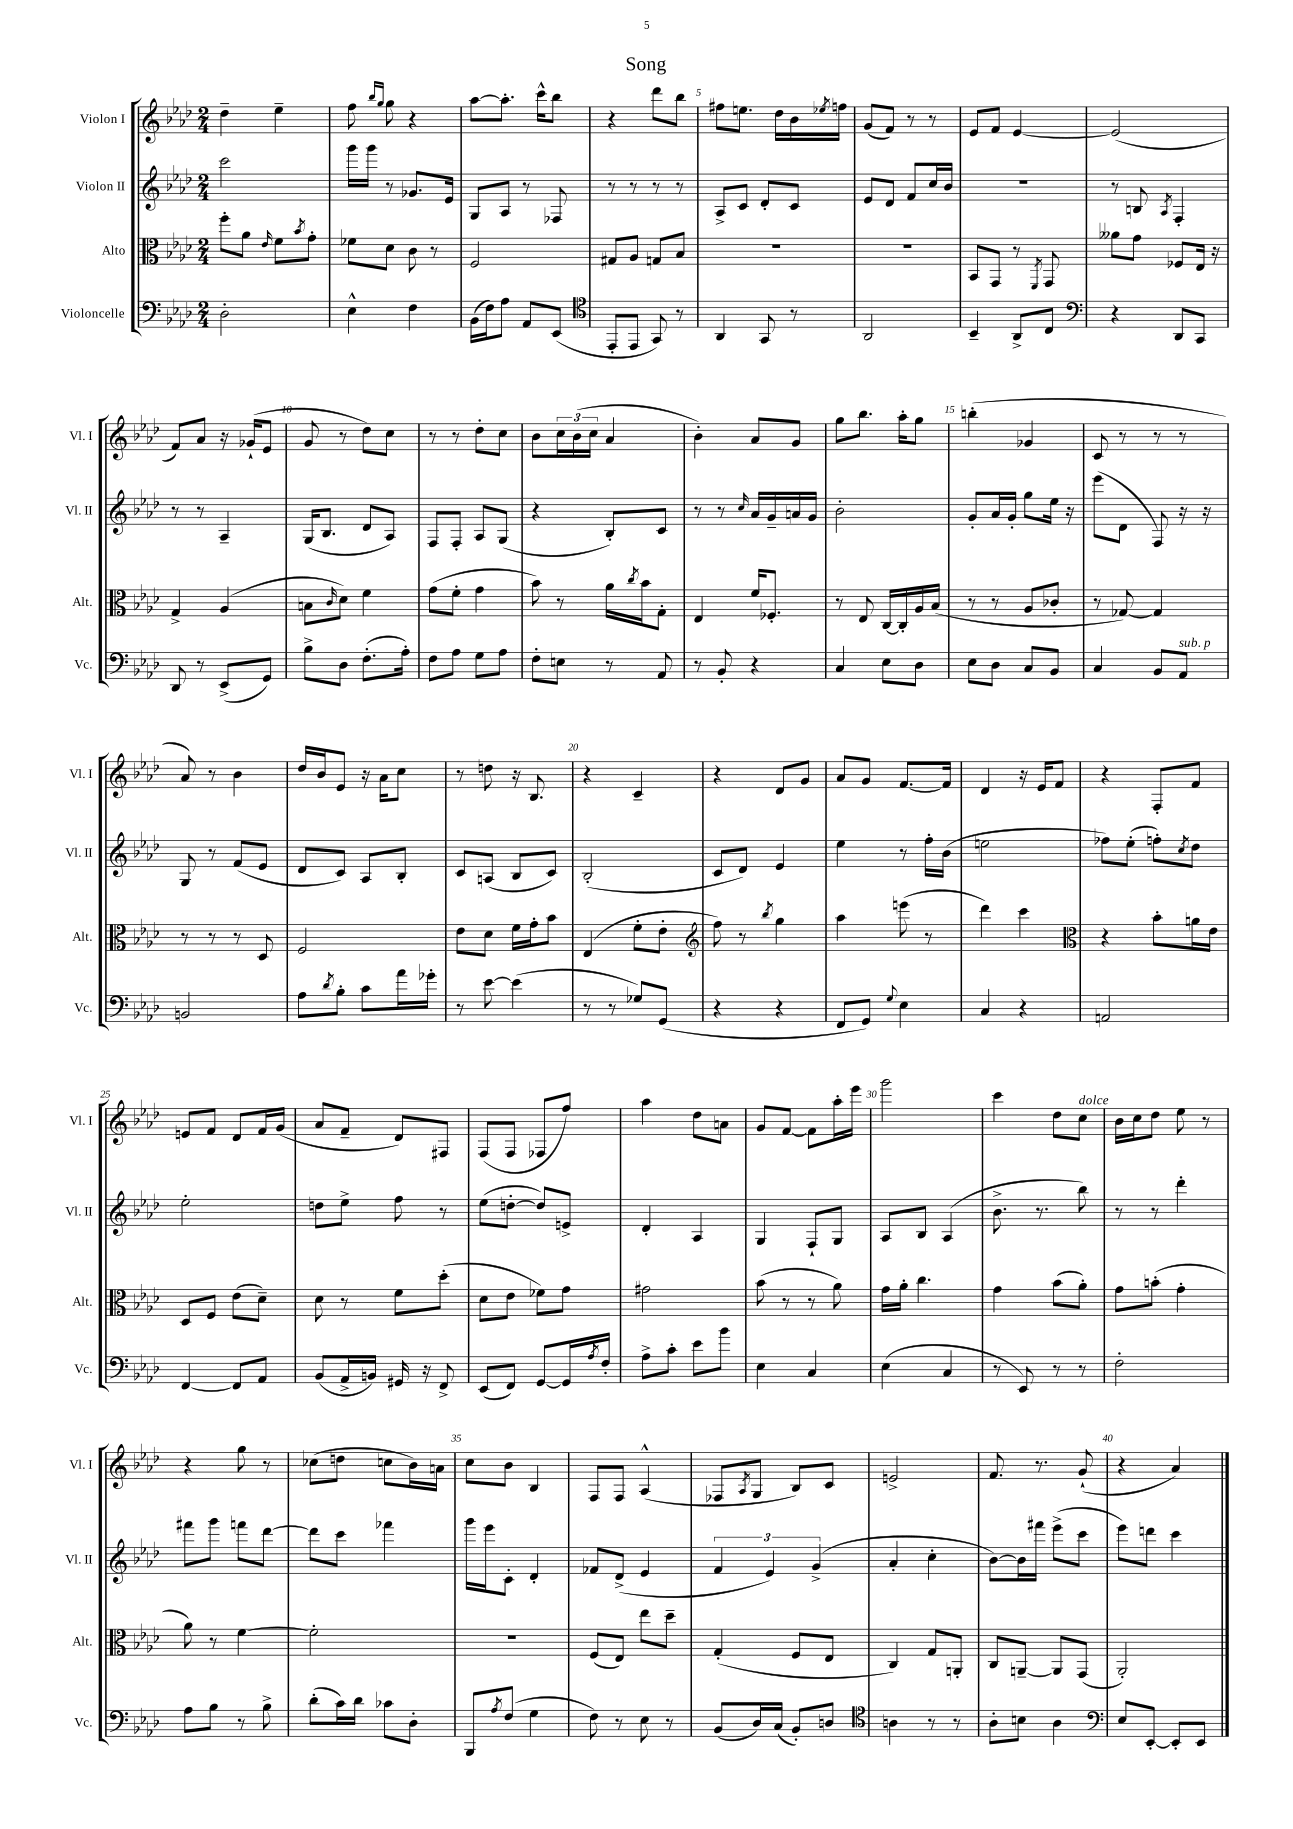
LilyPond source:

\header { title = "Song" }
<<
\new StaffGroup <<
\new Staff = "s0" \with { instrumentName = "Violon I" shortInstrumentName = "Vl. I" } {
    \clef treble \key aes \major \numericTimeSignature \time 2/4
    des''4-- ees''4-- |
    f''8 \grace { bes''16 g''16 } g''8 r4 |
    aes''8~ aes''8.-. c'''16-^ bes''8 |
    r4 des'''8 bes''8 |
    fis''8 e''8. des''16 bes'16 \acciaccatura { ees''8 } f''16 |
    g'8( f'8) r8 r8 |
    ees'8 f'8 ees'4~ |
    ees'2( |
    f'8) aes'8 r16 ges'16-!( ees'8 |
    g'8 r8 des''8) c''8 |
    r8 r8 des''8-. c''8 |
    bes'8 \tuplet 3/2 { c''16 bes'16( c''16 } aes'4 |
    bes'4-.) aes'8 g'8 |
    g''8 bes''8. aes''16-. g''8 |
    b''4-.( ges'4 |
    c'8 r8 r8 r8 |
    aes'8) r8 bes'4 |
    des''16 bes'16 ees'8 r16 aes'16 c''8 |
    r8 d''8 r16 bes8. |
    r4 c'4-- |
    r4 des'8 g'8 |
    aes'8 g'8 f'8.~ f'16 |
    des'4 r16 ees'16 f'8 |
    r4 f8-. f'8 |
    e'8 f'8 des'8 f'16 g'16( |
    aes'8 f'8-- des'8) fis8 |
    f8( f8 fes8 f''8) |
    aes''4 des''8 a'8 |
    g'8 f'8~ f'8 aes''16-. ees'''16 |
    g'''2 |
    c'''4 des''8 c''8^\markup { \italic "dolce" } |
    bes'16 c''16 des''8 ees''8 r8 |
    r4 g''8 r8 |
    ces''8( d''8 c''8 bes'16) a'16 |
    c''8 bes'8 bes4 |
    f8 f8 aes4-^( |
    fes8 \acciaccatura { aes8 } g8 bes8) c'8 |
    e'2-> |
    f'8. r8. g'8-!( |
    r4 aes'4) \bar "|." |
}
\new Staff = "s1" \with { instrumentName = "Violon II" shortInstrumentName = "Vl. II" } {
    \clef treble \key aes \major \numericTimeSignature \time 2/4
    c'''2 |
    g'''16 g'''16 r8 ges'8. ees'16 |
    g8 aes8 r8 fes8 |
    r8 r8 r8 r8 |
    aes8-> c'8 des'8-. c'8 |
    ees'8 des'8 f'8 c''16 bes'16 |
    r2 |
    r8 b8 \acciaccatura { aes8 } f4-. |
    r8 r8 aes4-- |
    g16( bes8. des'8 aes8) |
    f8 f8-. aes8 g8( |
    r4 bes8-.) c'8 |
    r8 r8 \grace { c''16 } aes'16 g'16-- a'16 g'16 |
    bes'2-. |
    g'8-. aes'16 g'16-. g''8 ees''16 r16 |
    ees'''8( des'8 f8) r16 r16 |
    g8 r8 f'8( ees'8 |
    des'8 c'8) aes8 bes8-. |
    c'8 a8( bes8 c'8) |
    bes2-.( |
    c'8 des'8) ees'4 |
    ees''4 r8 f''16-. bes'16( |
    e''2 |
    fes''8) ees''8-.( f''8-.) \acciaccatura { c''8 } des''8 |
    ees''2-. |
    d''8 ees''8-> f''8 r8 |
    ees''8( d''8~-. d''8) e'8-> |
    des'4-. aes4 |
    g4 f8-! g8 |
    aes8 bes8 aes4( |
    bes'8.-> r8. bes''8) |
    r8 r8 des'''4-. |
    fis'''8 g'''8 f'''8 des'''8~ |
    des'''8 c'''8 fes'''4 |
    g'''16 ees'''16 c'8-. des'4-. |
    fes'8 des'8->( ees'4 |
    \tuplet 3/2 { f'4 ees'4) g'4->( } |
    aes'4-. c''4-. |
    bes'8~) bes'16 fis'''16 ees'''8->( c'''8 |
    ees'''8) d'''8 c'''4 \bar "|." |
}
\new Staff = "s2" \with { instrumentName = "Alto" shortInstrumentName = "Alt." } {
    \clef alto \key aes \major \numericTimeSignature \time 2/4
    f''8-. aes'8 \grace { ees'16 } f'8 \acciaccatura { bes'8 } g'8-. |
    fes'8 des'8 c'8 r8 |
    f2 |
    gis8 aes8 g8 bes8 |
    R2 |
    R2 |
    bes,8 g,8 r8 \acciaccatura { f,8 } g,8 |
    aeses'8 g'8 fes8 ees16 r16 |
    g4-> aes4( |
    b8 \grace { c'16 } des'8) f'4 |
    g'8( f'8-. g'4 |
    bes'8) r8 aes'16 \acciaccatura { c''8 } bes'16 g8-. |
    ees4 f'16 fes8.-. |
    r8 ees8 c16~ c16-. aes16 bes16( |
    r8 r8 aes8 ces'8-. |
    r8 ges8~) ges4 |
    r8 r8 r8 des8 |
    f2 |
    ees'8 des'8 f'16 g'16-. bes'8 |
    ees4( f'8-. ees'8-. |
    \clef treble f''8) r8 \acciaccatura { bes''8 } g''4 |
    aes''4 e'''8( r8 |
    des'''4) c'''4 |
    \clef alto r4 bes'8-. a'16 ees'16 |
    des8 f8 ees'8( des'8--) |
    des'8 r8 f'8 des''8-.( |
    des'8 ees'8 fes'8) g'8 |
    gis'2 |
    bes'8( r8 r8 aes'8) |
    g'16 aes'16-. c''4. |
    g'4 bes'8( aes'8-.) |
    g'8 b'8-.( g'4-. |
    aes'8) r8 f'4~ |
    f'2-. |
    R2 |
    f8( ees8) ees''8 des''8-- |
    g4-.( f8 ees8 |
    c4) g8 a,8-. |
    c8 a,8~-- a,8 g,8( |
    aes,2-.) \bar "|." |
}
\new Staff = "s3" \with { instrumentName = "Violoncelle" shortInstrumentName = "Vc." } {
    \clef bass \key aes \major \numericTimeSignature \time 2/4
    des2-. |
    ees4-^ f4 |
    bes,16( f16) aes8 aes,8 ees,8( |
    \clef tenor ees,8-. ees,8 g,8) r8 |
    aes,4 g,8 r8 |
    aes,2 |
    bes,4-- aes,8-> c8 |
    \clef bass r4 des,8 c,8 |
    des,8 r8 ees,8->( g,8) |
    bes8-> des8 f8.-.( aes16-.) |
    f8 aes8 g8 aes8 |
    f8-. e8 r8 aes,8 |
    r8 bes,8-. r4 |
    c4 ees8 des8 |
    ees8 des8 c8 bes,8 |
    c4 bes,8 aes,8^\markup { \italic "sub. p" } |
    b,2 |
    aes8 \acciaccatura { des'8 } bes8-. c'8 aes'16 ges'16-. |
    r8 ees'8~ ees'4( |
    r8 r8 ges8) g,8( |
    r4 r4 |
    f,8 g,8) \appoggiatura { g8 } ees4 |
    c4 r4 |
    a,2 |
    f,4~ f,8 aes,8 |
    bes,8( aes,16-> b,16) gis,16 r16 f,8-> |
    ees,8( f,8) g,8~ g,16 \acciaccatura { aes8 } f16-. |
    aes8-> c'8-. ees'8 bes'8 |
    ees4 c4 |
    ees4( c4 |
    r8 ees,8) r8 r8 |
    f2-. |
    aes8 bes8 r8 bes8-> |
    des'8-.( c'16) des'16 ces'8 des8-. |
    bes,,8 \acciaccatura { aes8 } f8( g4 |
    f8) r8 ees8 r8 |
    bes,8( des16) c16( bes,8-.) d8 |
    \clef tenor a4 r8 r8 |
    aes8-. b8 aes4 |
    \clef bass ees8 ees,8~-. ees,8-. ees,8 \bar "|." |
}
>>
>>
\layout { \context { \Score \override BarNumber.break-visibility = ##(#f #t #t) barNumberVisibility = #(every-nth-bar-number-visible 5) } }
